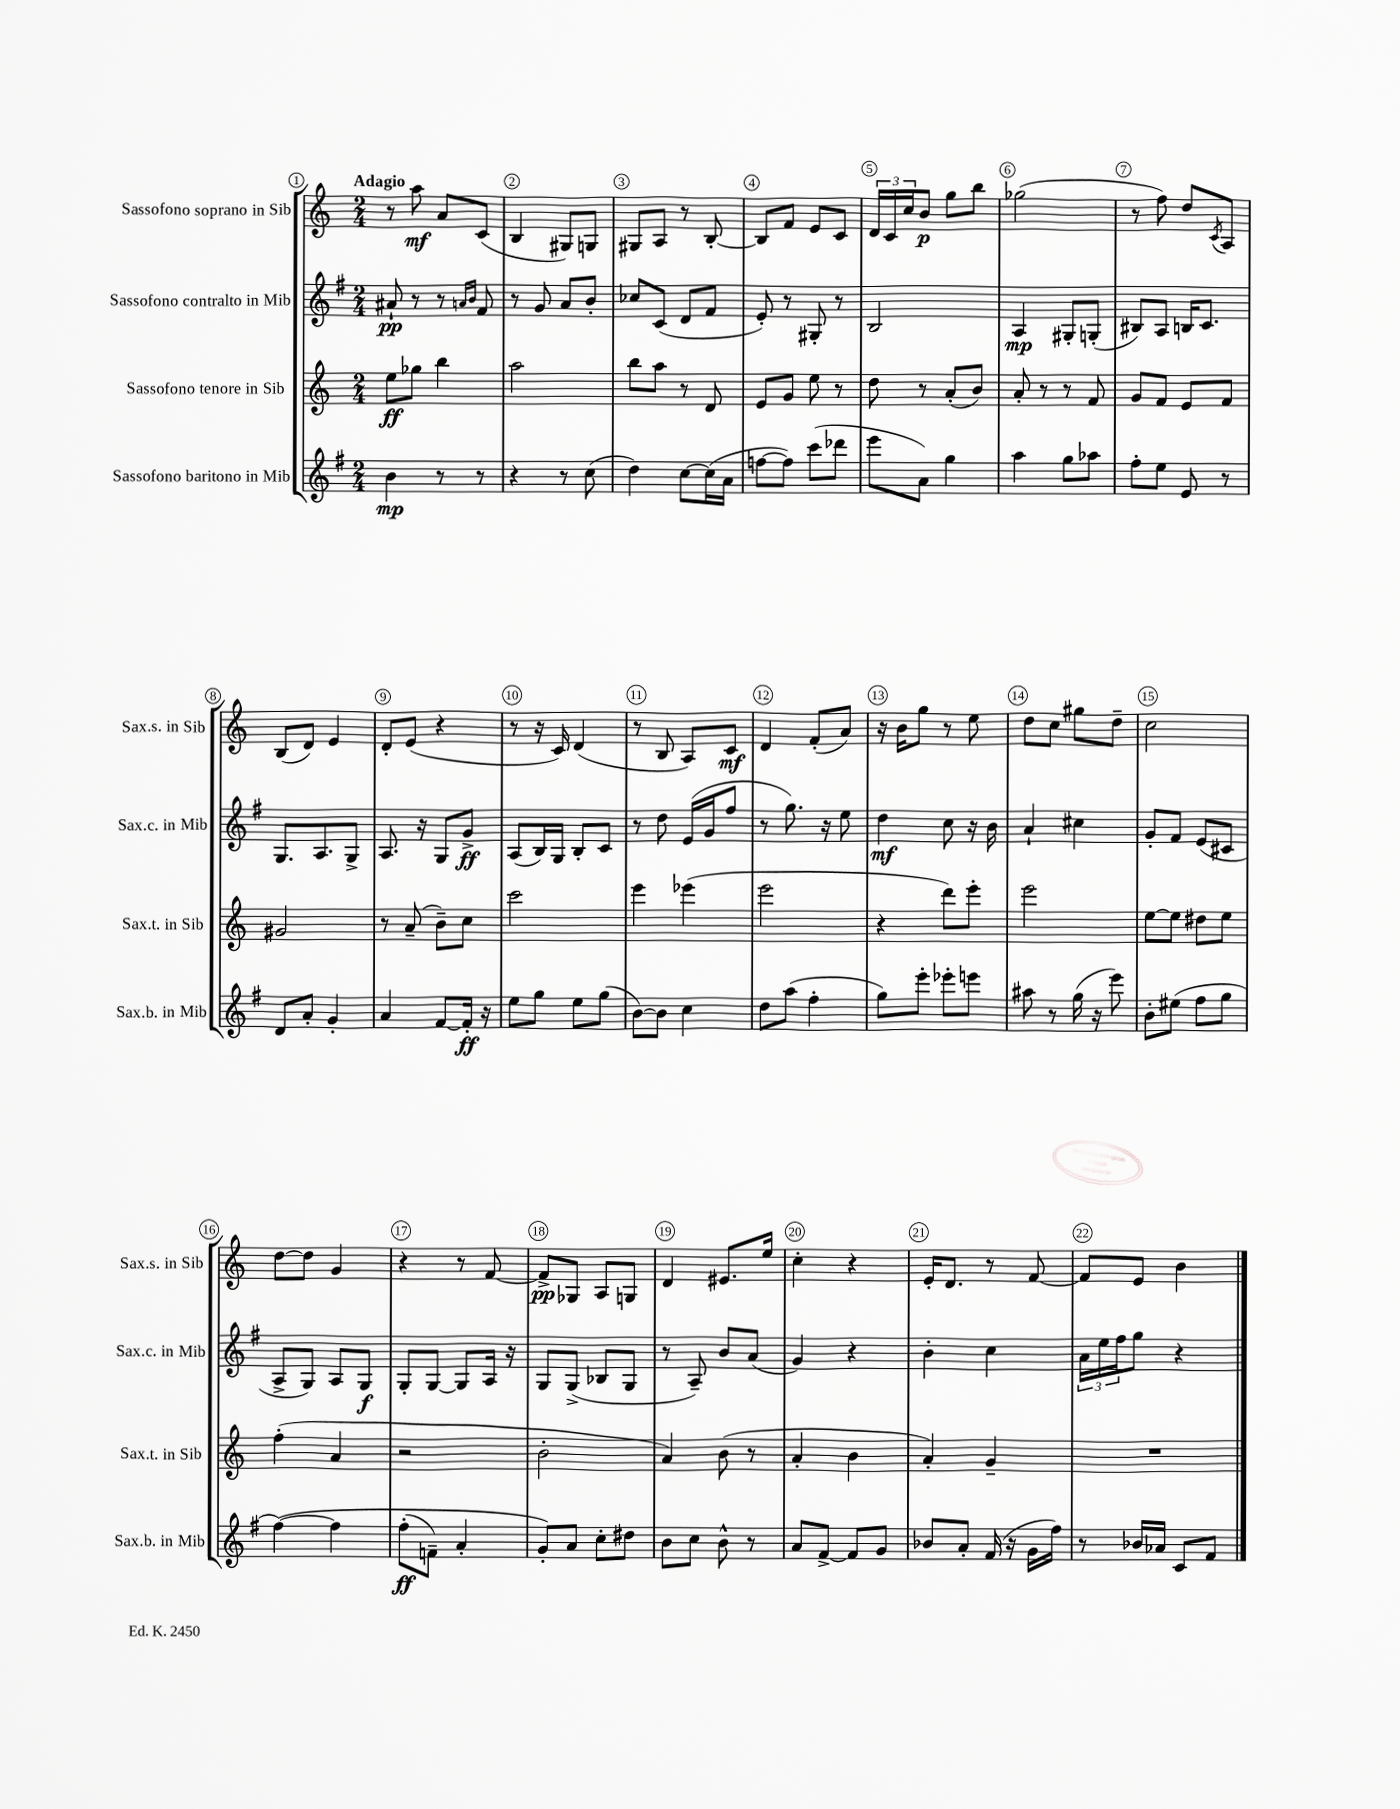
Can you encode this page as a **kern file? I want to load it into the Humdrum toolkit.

**kern	**kern	**kern	**kern
*staff4	*staff3	*staff2	*staff1
*clefG2	*clefG2	*clefG2	*clefG2
*k[f#]	*k[]	*k[f#]	*k[]
*M2/4	*M2/4	*M2/4	*M2/4
4b	8ee	8a#`	8r
.	8gg-	8r	8aa
8r	4bb	8r	8a
.	.	16qqa	.
.	.	16qqb	.
8r	.	8f#	(8c
=	=	=	=
4r	2aa	8r	4B
.	.	8g	.
8r	.	8a	8G#)
(8cc	.	8b'	8G
=	=	=	=
4dd)	8bb	8cc-	8G#
.	8aa	(8c	8A
[8cc	8r	8d	8r
(16cc]	8d	8f#	[8B'
16a	.	.	.
=	=	=	=
[8ff	8e	8e')	8B]
8ff])	8g	8r	8f
(8ccc	8ee	8G#'	8e
8ddd-	8r	8r	8c
=	=	=	=
8eee	8dd	2B	24d
.	.	.	24c
.	.	.	24cc
8a)	8r	.	8b
4gg	(8a'	.	8gg
.	8b)	.	8bb
=	=	=	=
4aa	8a'	4A	(2gg-
.	8r	.	.
8gg	8r	8G#'	.
8aa-	8f	(8G'	.
=	=	=	=
8ff#'	8g	8B#)	8r
8ee	8f	8A	8ff)
8e	8e	16B	8dd
.	.	8.c	.
.	.	.	8qc
8r	8f	.	8A
=	=	=	=
8d	2g#	8.G	(8B
8a'	.	.	8d)
.	.	8.A	.
4g'	.	.	4e
.	.	8G^	.
=	=	=	=
4a	8r	8.A	8d'
.	(8a~	.	(8e
.	.	16r	.
[8f#	8b~)	8G	4r
16f#']	8cc	8g^	.
16r	.	.	.
=	=	=	=
8ee	2ccc	(8A	8r
8gg	.	16B)	16r
.	.	16G	16c)
8ee	.	8B'	(4d
(8gg	.	8c	.
=	=	=	=
[8b)	4eee	8r	8r
8b]	.	8dd	8B
4cc	(4eee-	(16e	8A)
.	.	16g	.
.	.	8ff#	8c
=	=	=	=
8dd	2eee	8r	4d
(8aa	.	8.gg)	.
4ff#'	.	.	(8f'
.	.	16r	.
.	.	8ee	8a)
=	=	=	=
8gg)	4r	4dd	16r
.	.	.	16b
8eee'	.	.	8gg
8eee-'	8ddd)	8cc	8r
8eee	8eee'	16r	8ee
.	.	16b	.
=	=	=	=
8aa#	2eee	4a`	8dd
8r	.	.	8cc
(16gg	.	4cc#	8gg#
16r	.	.	.
8eee)	.	.	8dd~
=	=	=	=
8b'	[8ee	8g'	2cc
(8ee#	8ee]	8f#	.
8ff#	8dd#	(8e	.
8gg	8ee	8c#	.
=	=	=	=
&([4ff#)	(4ff'	8A^	[8dd
.	.	8G)	8dd]
4ff#]	4a	8A	4g
.	.	8G	.
=	=	=	=
(8ff#'	2r	8G'	4r
8f~)	.	[8G	.
4a'	.	8G]	8r
.	.	16A	[8f
.	.	16r	.
=	=	=	=
8g'&)	2b'	8G	8f^]
8a	.	(8G^	8G-
8cc'	.	8B-	8A
8dd#	.	8G	8G
=	=	=	=
8b	4a)	8r	4d
8cc	.	8A~)	.
8b^^	(8b	8b	8.e#
8r	8r	(8a	.
.	.	.	16ee
=	=	=	=
8a	4a'	4g)	4cc'
[8f#^	.	.	.
8f#]	4b	4r	4r
8g	.	.	.
=	=	=	=
8b-	4a')	4b'	16e'
.	.	.	8.d
8a'	.	.	.
(16f#	4g~	4cc	8r
16r	.	.	.
16g	.	.	[8f
16ff#)	.	.	.
=	=	=	=
8r	2r	24a	8f]
.	.	24ee	.
.	.	24ff#	.
16b-	.	8gg	8e
16a-	.	.	.
8c	.	4r	4b
8f#	.	.	.
==	==	==	==
*-	*-	*-	*-
